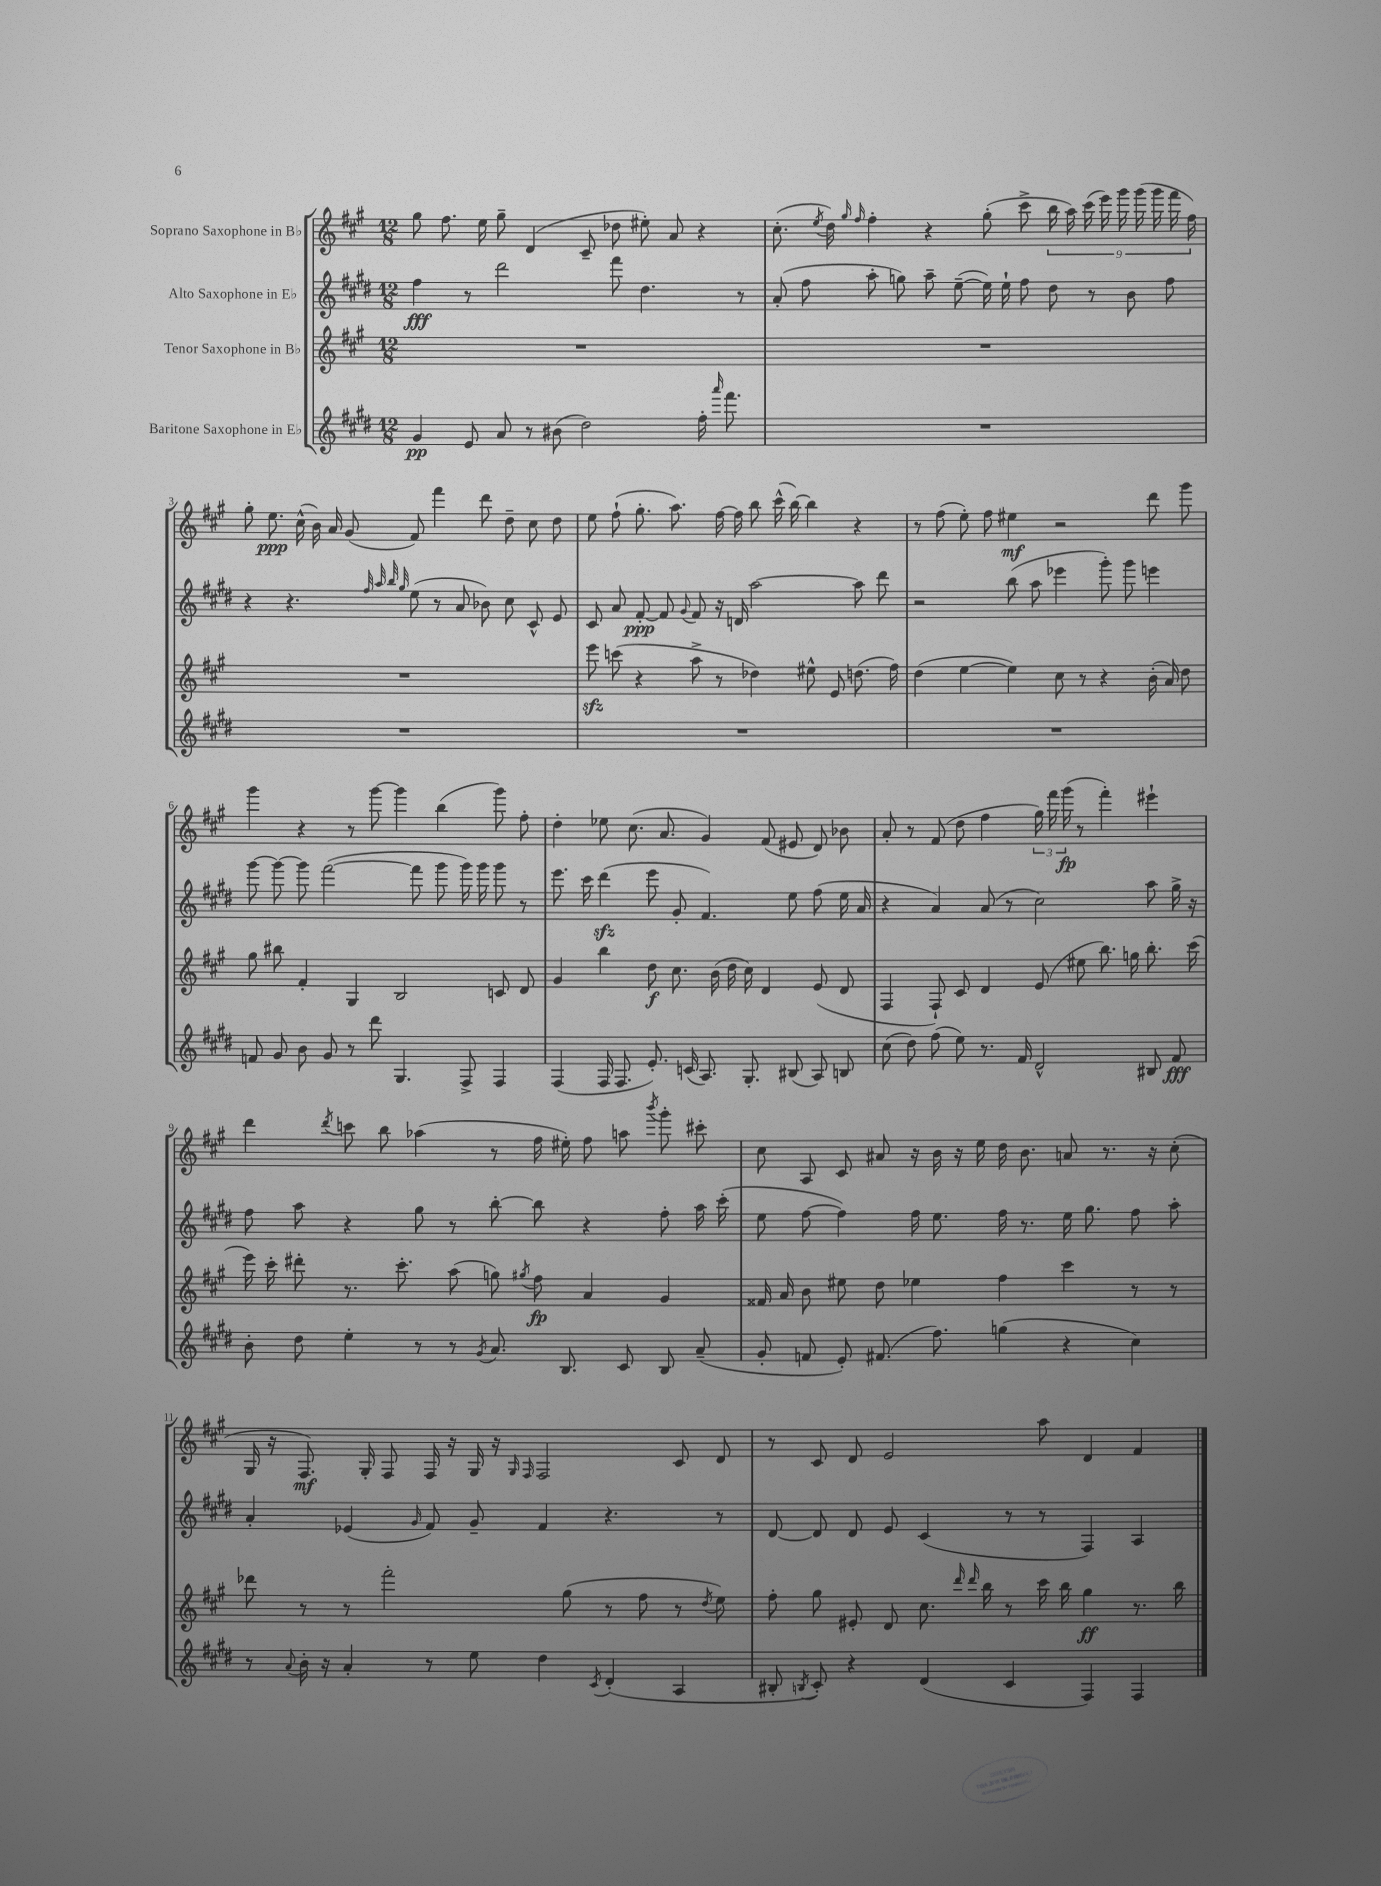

**kern	**dynam	**kern	**dynam	**kern	**dynam	**kern	**dynam
*part4	*part4	*part3	*part3	*part2	*part2	*part1	*part1
*staff4	*staff4	*staff3	*staff3	*staff2	*staff2	*staff1	*staff1
*I"Baritone Saxophone in E♭	*	*I"Tenor Saxophone in B♭	*	*I"Alto Saxophone in E♭	*	*I"Soprano Saxophone in B♭	*
*clefG2	*	*clefG2	*	*clefG2	*	*clefG2	*
*k[f#c#g#d#]	*	*k[f#c#g#]	*	*k[f#c#g#d#]	*	*k[f#c#g#]	*
*M12/8	*	*M12/8	*	*M12/8	*	*M12/8	*
=1	=1	=1	=1	=1	=1	=1	=1
4g#/	pp	1.r	.	4ff#\	fff	8gg#\	.
.	.	.	.	.	.	8.ff#\	.
8e/	.	.	.	8r	.	.	.
.	.	.	.	.	.	16ee\	.
8a/	.	.	.	2ddd#\	.	8gg#~\	.
8r	.	.	.	.	.	(4d/	.
(8b#X\	.	.	.	.	.	.	.
2dd#\)	.	.	.	.	.	8c#~/	.
.	.	.	.	8fff#\	.	8dd-X\	.
.	.	.	.	4.dd#\	.	8ee#X'\)	.
.	.	.	.	.	.	8a/	.
16ff#'\	.	.	.	.	.	4r	.
16qqaaa/	.	.	.	.	.	.	.
8.fff#\	.	.	.	.	.	.	.
.	.	.	.	8r	.	.	.
=2	=2	=2	=2	=2	=2	=2	=2
1.r	.	1.r	.	(8a'/	.	(8.cc#'\	.
.	.	.	.	8ff#\	.	.	.
.	.	.	.	.	.	8qee/	.
.	.	.	.	.	.	16dd\)	.
.	.	.	.	.	.	16qqgg#/	.
.	.	.	.	.	.	16qqff#/	.
.	.	.	.	8aa'\	.	4ff#'\	.
.	.	.	.	8ggn\)	.	.	.
.	.	.	.	8aa~\	.	4r	.
.	.	.	.	([8ee~\	.	.	.
.	.	.	.	16ee\])	.	(8gg#'\	.
.	.	.	.	16ee`\	.	.	.
.	.	.	.	8ff#\	.	8ccc#^\	.
.	.	.	.	8dd#\	.	18bb\	.
.	.	.	.	.	.	18aa\)	.
.	.	.	.	.	.	(18ccc#\	.
.	.	.	.	8r	.	.	.
.	.	.	.	.	.	18eee\)	.
.	.	.	.	.	.	18ggg#\	.
.	.	.	.	8b\	.	.	.
.	.	.	.	.	.	(18ggg#\	.
.	.	.	.	.	.	18ggg#\	.
.	.	.	.	8ff#\	.	.	.
.	.	.	.	.	.	18fff#\	.
.	.	.	.	.	.	18ff#\)	.
!!LO:LB:g=z
=3	=3	=3	=3	=3	=3	=3	=3
1.r	.	1.r	.	4r	.	8gg#'\	.
.	.	.	.	.	.	8.ee\	ppp
.	.	.	.	4.r	.	.	.
.	.	.	.	.	.	(16cc#^^\	.
.	.	.	.	.	.	16b\)	.
.	.	.	.	.	.	16a/	.
.	.	.	.	.	.	(8g#/	.
.	.	.	.	32qqff#/	.	.	.
.	.	.	.	32qqaa/	.	.	.
.	.	.	.	32qqbb/	.	.	.
.	.	.	.	32qqgg#/	.	.	.
.	.	.	.	(8ee\	.	8f#/)	.
.	.	.	.	8r	.	4fff#\	.
.	.	.	.	8a/	.	.	.
.	.	.	.	8b-X\)	.	8ddd\	.
.	.	.	.	8cc#\	.	8dd~\	.
.	.	.	.	8c#^^/	.	8cc#\	.
.	.	.	.	8e/	.	8dd\	.
=4	=4	=4	=4	=4	=4	=4	=4
1.r	.	8eeezz\	.	8c#/	.	8ee\	.
.	.	(8cccn\	.	8a/	.	(8ff#`\	.
.	.	4r	.	[8f#'/	ppp	8.gg#'\	.
.	.	.	.	8f#/]	.	.	.
.	.	.	.	.	.	8.aa\)	.
.	.	.	.	8qqg#/	.	.	.
.	.	8aa^\	.	8f#/	.	.	.
.	.	8r	.	16r	.	[16ff#\	.
.	.	.	.	16dn/	.	16ff#\]	.
.	.	4dd-X\)	.	[2aa\	.	8bb\	.
.	.	.	.	.	.	(16ccc#^^\	.
.	.	.	.	.	.	[16bb\)	.
.	.	8ee#X^^\	.	.	.	4bb\]	.
.	.	8e/	.	.	.	.	.
.	.	(8.ddn\	.	8aa\]	.	4r	.
.	.	.	.	8ddd#\	.	.	.
.	.	16ff#\)	.	.	.	.	.
=5	=5	=5	=5	=5	=5	=5	=5
1.r	.	(4dd\	.	2r	.	8r	.
.	.	.	.	.	.	(8ff#\	.
.	.	[4ee\	.	.	.	8ee'\)	.
.	.	.	.	.	.	8ff#\	.
.	.	4ee\])	.	(8bb\	.	4ee#X\	mf
.	.	.	.	8aa\	.	.	.
.	.	8cc#\	.	4eee-X\	.	2r	.
.	.	8r	.	.	.	.	.
.	.	4r	.	8ggg#'\)	.	.	.
.	.	.	.	8ggg#\	.	.	.
.	.	(16b'\	.	4eeen\	.	8ddd\	.
.	.	16a/)	.	.	.	.	.
.	.	8dd\	.	.	.	8ggg#\	.
!!LO:LB:g=z
=6	=6	=6	=6	=6	=6	=6	=6
8fn/	.	8gg#\	.	[8ggg#\	.	4ggg#\	.
8g#/	.	8bb#X\	.	8ggg#\_	.	.	.
8b\	.	4f#'/	.	8ggg#\]	.	4r	.
8g#/	.	.	.	([2fff#\	.	.	.
8r	.	4G#/	.	.	.	8r	.
8ddd#\	.	.	.	.	.	[8ggg#\	.
4.G#/	.	2B/	.	.	.	4ggg#\]	.
.	.	.	.	8fff#\]	.	.	.
.	.	.	.	8ggg#\	.	(4bb\	.
8F#^/	.	.	.	16ggg#\)	.	.	.
.	.	.	.	16ggg#\	.	.	.
4F#/	.	8cn/	.	8ggg#\	.	8ggg#\)	.
.	.	8d/	.	8r	.	8ff#'\	.
=7	=7	=7	=7	=7	=7	=7	=7
(4F#/	.	4g#/	.	8.eee\	.	4dd'\	.
.	.	.	.	16ccc#\	.	.	.
16F#/	.	4bb\	.	(4ddd#zz\	.	8ee-X\	.
8.F#/	.	.	.	.	.	.	.
.	.	.	.	.	.	(8.cc#\	.
8.e'/)	.	8dd\	f	8eee\	.	.	.
.	.	.	.	.	.	8.a/	.
.	.	8.cc#\	.	8g#'/	.	.	.
(16cn/	.	.	.	.	.	.	.
8.A/)	.	.	.	4.f#/)	.	4g#/)	.
.	.	(16b\	.	.	.	.	.
.	.	16dd\	.	.	.	.	.
8.G#'/	.	16cc#\)	.	.	.	.	.
.	.	4d/	.	.	.	(8f#/	.
(8B#X/	.	.	.	8ee\	.	8e#X/	.
8A/)	.	(8e/	.	(8ff#\	.	8d/)	.
8Bn/	.	8d/	.	16ee\	.	8b-X\	.
.	.	.	.	16a/	.	.	.
=8	=8	=8	=8	=8	=8	=8	=8
(8cc#\	.	4F#/	.	4r	.	8a'/	.
8dd#\)	.	.	.	.	.	8r	.
(8ff#\	.	8F#`/)	.	4a/)	.	(8f#/	.
8ee\)	.	8c#/	.	.	.	8dd\	.
8.r	.	4d/	.	(8a/	.	4ff#\	.
.	.	.	.	8r	.	.	.
16f#/	.	.	.	.	.	.	.
2d#^^/	.	(8e/	.	2cc#\)	.	24gg#\)	.
.	.	.	.	.	.	24fff#\	.
.	.	.	.	.	.	(24ggg#\	fp
.	.	8ee#X\	.	.	.	8r	.
.	.	8.bb\)	.	.	.	4fff#'\)	.
.	.	16ggn\	.	.	.	.	.
8B#X/	.	8.bb'\	.	8aa\	.	4eee#X`\	.
8f#/	fff	.	.	16gg#^\	.	.	.
.	.	(16ccc#\	.	16r	.	.	.
!!LO:LB:g=z
=9	=9	=9	=9	=9	=9	=9	=9
8b'\	.	16eee\)	.	8ff#\	.	4ddd\	.
.	.	16ccc#'\	.	.	.	.	.
8dd#\	.	8ddd#X'\	.	8aa\	.	.	.
.	.	.	.	.	.	8qddd/	.
4ee'\	.	8.r	.	4r	.	8cccn\	.
.	.	.	.	.	.	8bb\	.
.	.	8.ccc#'\	.	.	.	.	.
8r	.	.	.	8gg#\	.	(4aa-X\	.
8r	.	(8aa\	.	8r	.	.	.
8qg#/	.	.	.	.	.	.	.
8.a/	.	8ggn\)	.	[8bb'\	.	8r	.
.	.	8qgg#X/	.	.	.	.	.
.	.	8ff#\	fp	8bb\]	.	16ff#\	.
8.B/	.	.	.	.	.	16ee#X'\)	.
.	.	4a/	.	4r	.	8ff#\	.
8c#/	.	.	.	.	.	8aan\	.
.	.	.	.	.	.	8qbbb/	.
8B/	.	4g#/	.	8ff#'\	.	8ggg#'\	.
(8a~/	.	.	.	16aa\	.	8ccc#X'\	.
.	.	.	.	(16ccc#'\	.	.	.
=10	=10	=10	=10	=10	=10	=10	=10
8g#'/	.	16f##X/	.	8ee\	.	8cc#\	.
.	.	16a/	.	.	.	.	.
8fn/	.	8b\	.	[8ff#\	.	8A/	.
8e'/)	.	8ee#X\	.	4ff#\])	.	8c#/	.
(8.f#X/	.	8dd\	.	.	.	8a#X/	.
.	.	4ee-X\	.	16ff#\	.	16r	.
8.ff#\)	.	.	.	8.ee\	.	16b\	.
.	.	.	.	.	.	16r	.
.	.	.	.	.	.	16ee\	.
(4ggn\	.	4ff#\	.	16ff#\	.	16dd\	.
.	.	.	.	8.r	.	8.b\	.
4r	.	4ccc#\	.	16ee\	.	8an/	.
.	.	.	.	8.gg#\	.	.	.
.	.	.	.	.	.	8.r	.
4cc#\)	.	8r	.	8ff#\	.	.	.
.	.	.	.	.	.	16r	.
.	.	8r	.	8aa'\	.	(8cc#'\	.
!!LO:LB:g=z
=11	=11	=11	=11	=11	=11	=11	=11
8r	.	8ddd-X\	.	4a'/	.	16G#/	.
.	.	.	.	.	.	16r	.
8qqa/	.	.	.	.	.	.	.
16b'\	.	8r	.	.	.	8.F#/)	mf
16r	.	.	.	.	.	.	.
4a'/	.	8r	.	(4e-X/	.	.	.
.	.	.	.	.	.	16G#'/	.
.	.	2fff#'\	.	.	.	8F#/	.
.	.	.	.	16qqg#/	.	.	.
8r	.	.	.	8f#/)	.	16F#/	.
.	.	.	.	.	.	16r	.
8ee\	.	.	.	8g#~/	.	16G#/	.
.	.	.	.	.	.	16r	.
.	.	.	.	.	.	16qqG#/	.
.	.	.	.	.	.	16qqF#/	.
4dd#\	.	.	.	4f#/	.	2F#/	.
.	.	(8gg#\	.	.	.	.	.
8qc#/	.	.	.	.	.	.	.
(4d#'/	.	8r	.	4.r	.	.	.
.	.	8ff#\	.	.	.	.	.
4A/	.	8r	.	.	.	8c#/	.
.	.	8qdd/	.	.	.	.	.
.	.	8ee\)	.	8r	.	8d/	.
=12	=12	=12	=12	=12	=12	=12	=12
8B#X'/	.	8ff#'\	.	[8d#/	.	8r	.
8qBn/	.	.	.	.	.	.	.
8c#'/)	.	8gg#\	.	8d#/]	.	8c#/	.
4r	.	8e#X'/	.	8d#/	.	8d/	.
.	.	8d/	.	8e/	.	2e/	.
(4d#/	.	8.cc#\	.	(4c#/	.	.	.
.	.	16qqddd/	.	.	.	.	.
.	.	16qqddd/	.	.	.	.	.
.	.	16bb\	.	.	.	.	.
4c#/	.	8r	.	8r	.	.	.
.	.	16ccc#\	.	8r	.	8aa\	.
.	.	16bb\	.	.	.	.	.
4F#/)	.	4gg#\	ff	4F#/)	.	4d/	.
4F#/	.	8.r	.	4A/	.	4f#/	.
.	.	16bb\	.	.	.	.	.
==	==	==	==	==	==	==	==
*-	*-	*-	*-	*-	*-	*-	*-
